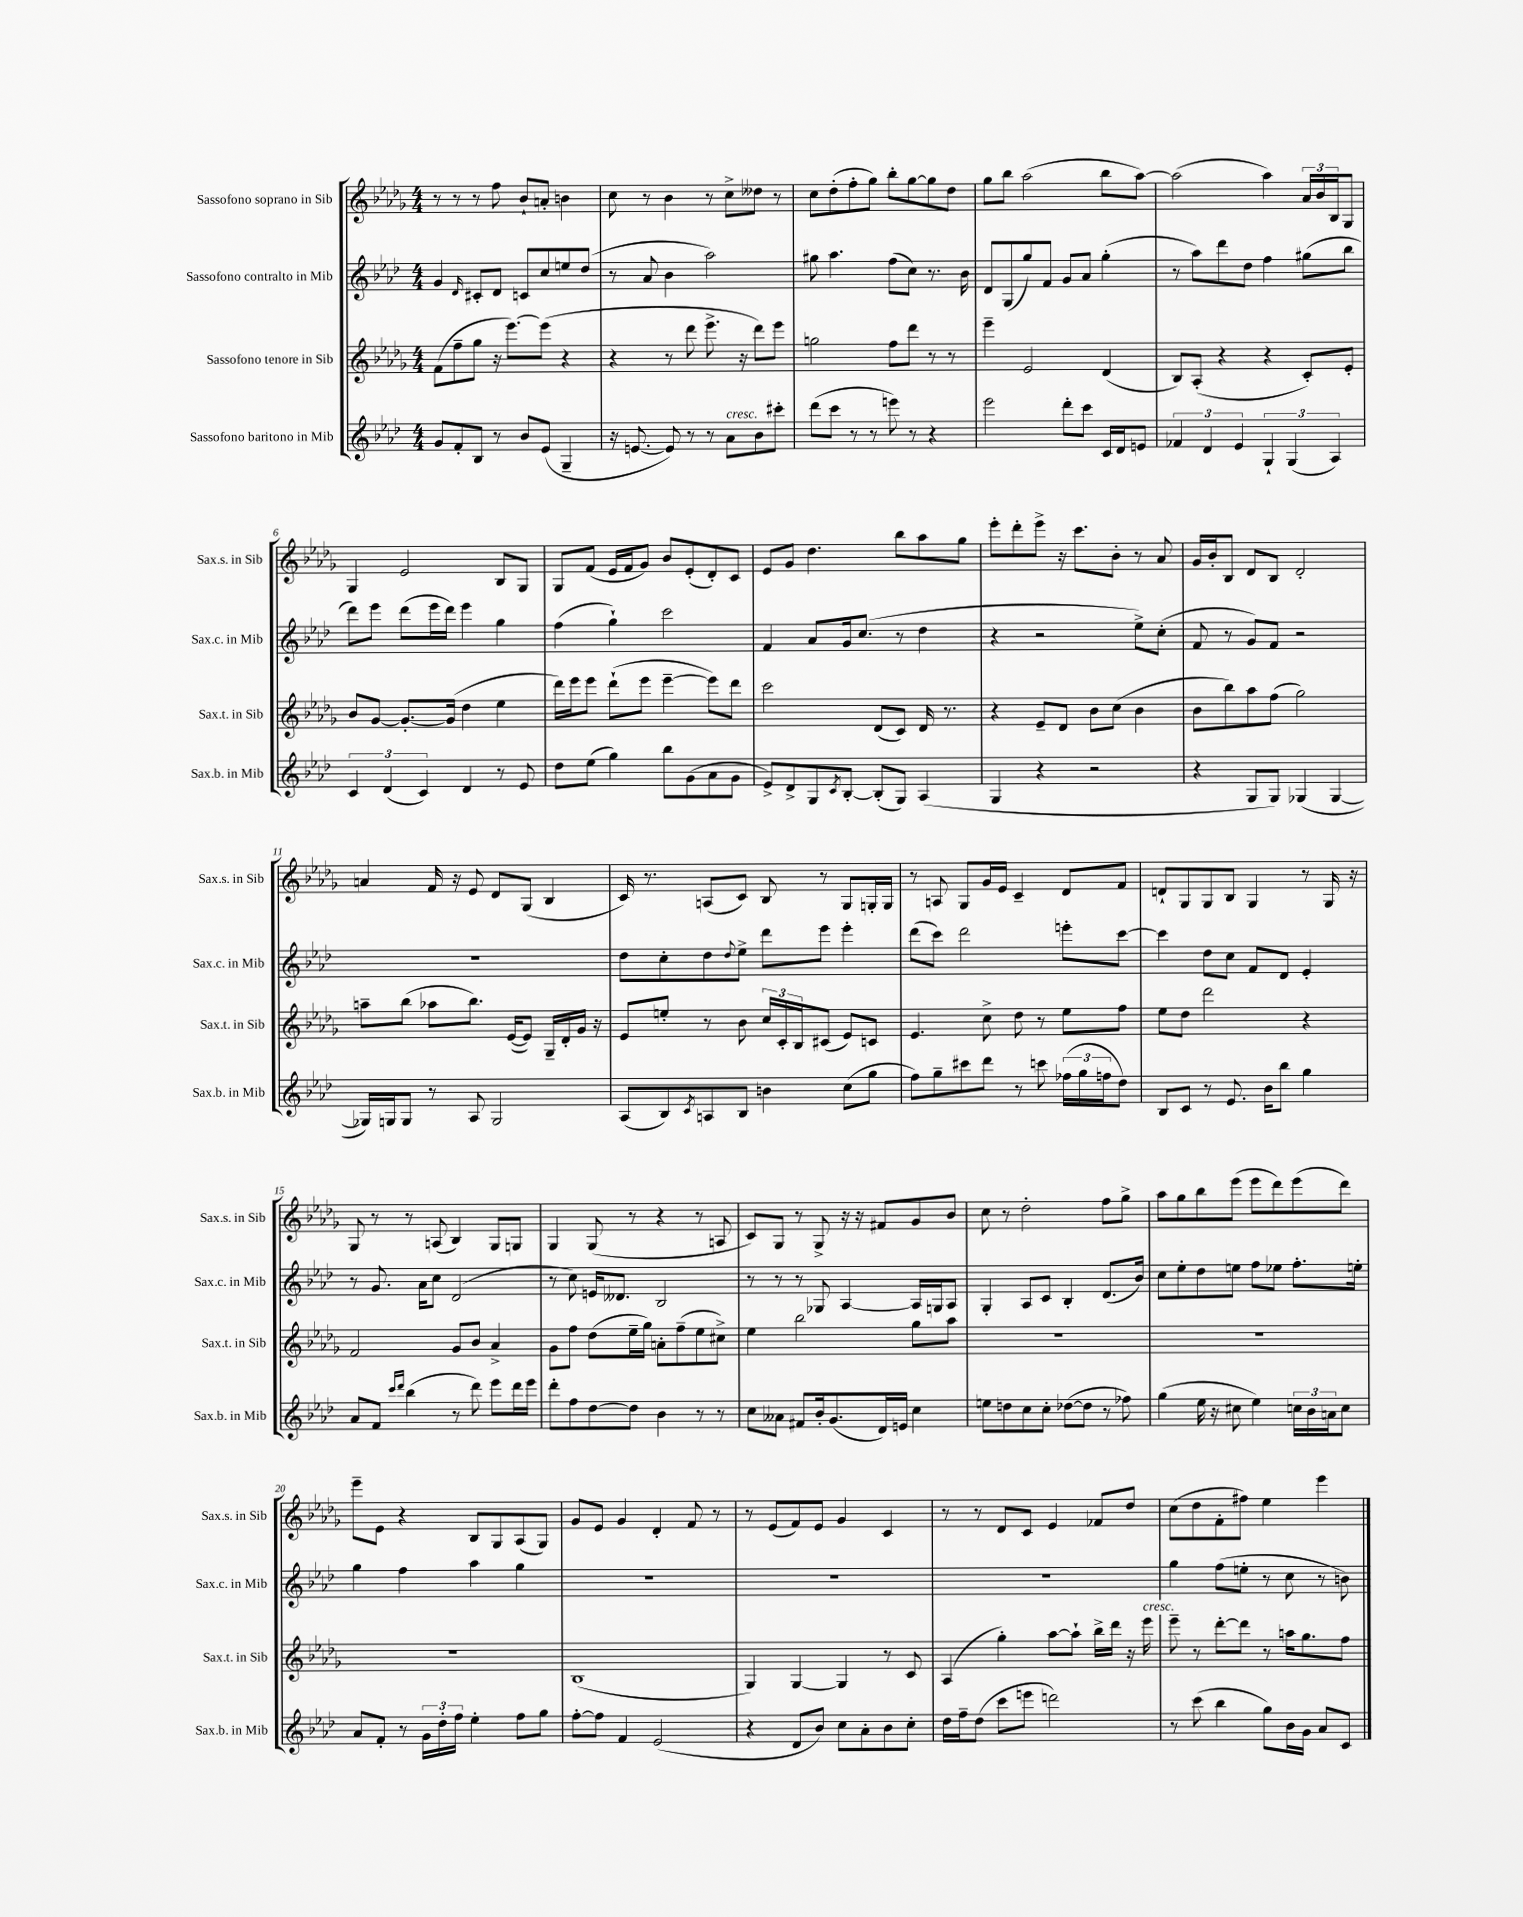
<<
\new StaffGroup <<
\new Staff = "s0" \with { instrumentName = "Sassofono soprano in Sib" shortInstrumentName = "Sax.s. in Sib" } {
    \clef treble \key des \major \numericTimeSignature \time 4/4
    r8 r8 r8 f''8 bes'8-! a'8-. b'4 |
    c''8 r8 bes'4 r8 c''8-> deses''8 r8 |
    c''8 des''8-.( f''8-. ges''8) bes''8-. ges''8~ ges''8 des''8 |
    ges''8 bes''8 aes''2( bes''8 aes''8~) |
    aes''2( aes''4) \tuplet 3/2 { aes'16 bes'16 bes16 } ges8 |
    ges4 ees'2 bes8 ges8 |
    ges8 f'8( ees'16 f'16 ges'8) bes'8 ees'8-.( des'8-.) c'8 |
    ees'8 ges'8 des''4. bes''8 aes''8 ges''8 |
    ees'''8-. des'''8-. ees'''8-> r16 c'''8. bes'8-. r8 aes'8 |
    ges'16 bes'16-. bes8 des'8 bes8 des'2-. |
    a'4 f'16 r16 ees'8 des'8 ges8( bes4 |
    c'16) r8. a8( c'8) bes8 r8 ges8 g16-. g16 |
    r8 a8 ges8 ges'16 ees'16 c'4-- des'8 f'8 |
    d'8-! ges8 ges8 bes8 ges4 r8 ges16 r16 |
    ges8 r8 r8 a8( bes4) ges8 g8 |
    ges4 ges8( r8 r4 r8 a8 |
    c'8) ges8 r8 ges8-> r16 r16 fis'8 ges'8 bes'8 |
    c''8 r8 des''2-. f''8 ges''8-> |
    aes''8 ges''8 bes''8 ees'''8( ees'''8 des'''8) ees'''8( des'''8) |
    ees'''8-- ees'8 r4 bes8 ges8 aes8( ges8) |
    ges'8 ees'8 ges'4 des'4-. f'8 r8 |
    r8 ees'8( f'8) ees'8 ges'4 c'4 |
    r8 r8 des'8 c'8 ees'4 fes'8 des''8 |
    c''8( des''8 f'8-. fis''8) ees''4 ees'''4 \bar "|." |
}
\new Staff = "s1" \with { instrumentName = "Sassofono contralto in Mib" shortInstrumentName = "Sax.c. in Mib" } {
    \clef treble \key aes \major \numericTimeSignature \time 4/4
    g'4 \grace { des'16 } cis'8-. des'8 c'8 c''8 e''8 des''8( |
    r8 aes'8 bes'4 aes''2) |
    gis''8 aes''4. f''8( c''8) r8. bes'16 |
    des'8 g8( g''8) f'8 g'8 aes'8 g''4-.( |
    r8 aes''8) des'''8 des''8 f''4 gis''8( bes''8 |
    des'''8) ees'''8 des'''8( ees'''16 des'''16) ees'''4 g''4 |
    f''4( g''4-!) c'''2 |
    f'4 aes'8 g'16 c''8.( r8 des''4 |
    r4 r2 ees''8->) c''8-.( |
    f'8 r8 g'8) f'8 r2 |
    R1 |
    des''8 c''8-. des''8 \appoggiatura { des''8 } ees''8-> des'''8 ees'''8 ees'''4-. |
    des'''8( c'''8) des'''2 e'''8-. c'''8~ |
    c'''4 des''8 c''8 f'8 des'8 ees'4-. |
    r8 g'8. aes'16 c''8 des'2( |
    r8 c''8) e'16 deses'8. bes2 |
    r8 r8 r8 ges8 aes4~ aes16 g16 aes8 |
    g4-. aes8 c'8 bes4-. des'8.( bes'16) |
    c''8 ees''8-. des''8 e''8 f''8 ees''8 f''8.-. e''16-. |
    g''4 f''4 aes''4 g''4 |
    R1 |
    R1 |
    R1 |
    g''4 f''8( e''8-. r8 c''8 r8 b'8) \bar "|." |
}
\new Staff = "s2" \with { instrumentName = "Sassofono tenore in Sib" shortInstrumentName = "Sax.t. in Sib" } {
    \clef treble \key des \major \numericTimeSignature \time 4/4
    f'8( f''8-- ges''8 r16 ees'''8.~) ees'''8( r4 |
    r4 r8 des'''8 ees'''8.-> r16 des'''8) ees'''8 |
    g''2 f''8 des'''8 r8 r8 |
    ees'''4-- ees'2 des'4( |
    bes8) aes8-.( r4 r4 c'8-.) ees'8-. |
    bes'8 ges'8~ ges'8.~-. ges'16( des''4 ees''4 |
    des'''16) ees'''16 ees'''8 des'''8-!( ees'''8 ees'''4~-- ees'''8) des'''8 |
    c'''2 des'8( c'8) des'16 r8. |
    r4 ees'8-- des'8 bes'8 c''8( bes'4 |
    bes'8 bes''8) aes''8 f''8( ges''2) |
    a''8-- bes''8( aes''8 bes''8.) ees'16~( ees'8) ges16-- des'16-. ges'16 r16 |
    ees'8 e''8-. r8 bes'8 \tuplet 3/2 { c''16 c'16-. bes16 } cis'8( ees'8) c'8 |
    ees'4. c''8-> des''8 r8 ees''8 f''8 |
    ees''8 des''8 des'''2 r4 |
    f'2 ges'8 bes'8 aes'4-> |
    ges'8 f''8 des''8( ees''16-- ges''16) a'8-. f''8--( ees''8 cis''8->) |
    ees''4 bes''2 ges''8 aes''8 |
    R1 |
    R1 |
    R1 |
    bes1( |
    ges4) ges4~ ges4 r8 c'8 |
    aes4( ges''4-.) aes''8~ aes''8-! bes''16-> des'''16 r16 ees'''16^\markup { \italic "cresc." } |
    ees'''8-- r8 des'''8~-. des'''8 r8 a''16 ges''8. f''8 \bar "|." |
}
\new Staff = "s3" \with { instrumentName = "Sassofono baritono in Mib" shortInstrumentName = "Sax.b. in Mib" } {
    \clef treble \key aes \major \numericTimeSignature \time 4/4
    g'8 f'8-. bes8 r8 bes'8 ees'8( g4-- |
    r16 e'8.~ e'8) r8 r8 aes'8^\markup { \italic "cresc." } bes'8 cis'''8-. |
    des'''8( c'''8 r8 r8 e'''8) r8 r4 |
    ees'''2 des'''8-. c'''8 c'16 des'16 e'8 |
    \tuplet 3/2 { fes'4 des'4 ees'4 } \tuplet 3/2 { g4-! g4( aes4) } |
    \tuplet 3/2 { c'4 des'4( c'4) } des'4 r8 ees'8 |
    des''8 ees''8( g''4) bes''8 g'8( aes'8 g'8 |
    ees'8->) des'8-> g8 \acciaccatura { c'8 } bes8~-. bes8-.( g8) aes4( |
    g4 r4 r2 |
    r4 g8 g8) ges4( ges4~ |
    ges16) g16 g8 r8 aes8 g2 |
    aes8( bes8) \acciaccatura { c'8 } a8 bes8 b'4 c''8( g''8 |
    f''8) g''8-- cis'''8 des'''8 r8 c'''8 \tuplet 3/2 { fes''16( g''16 f''16 } des''8) |
    bes8 c'8 r8 ees'8. bes'16 bes''8 g''4 |
    aes'8 f'8 \grace { c'''16 des'''16 } bes''4( r8 des'''8) ees'''8 des'''16 ees'''16 |
    des'''8-. f''8 des''8~ des''8 bes'4 r8 r8 |
    c''8 aeses'8 fis'8 bes'16-. g'8.( des'16) e'16 c''4 |
    e''8 d''8 c''8 c''8-. des''8~( des''8 r8 fes''8) |
    g''4( ees''16 r16 cis''8 ees''4) \tuplet 3/2 { c''16 bes'16 a'16 } c''8 |
    aes'8 f'8-. r8 \tuplet 3/2 { g'16 des''16-. f''16 } ees''4-. f''8 g''8 |
    f''8~-. f''8 f'4 ees'2( |
    r4 des'8 bes'8) c''8 aes'8-. bes'8 c''8-. |
    des''16 f''16-- des''8( c'''8 e'''8 d'''2) |
    r8 c'''8( bes''4 g''8) bes'16 g'16 aes'8 c'8 \bar "|." |
}
>>
>>
